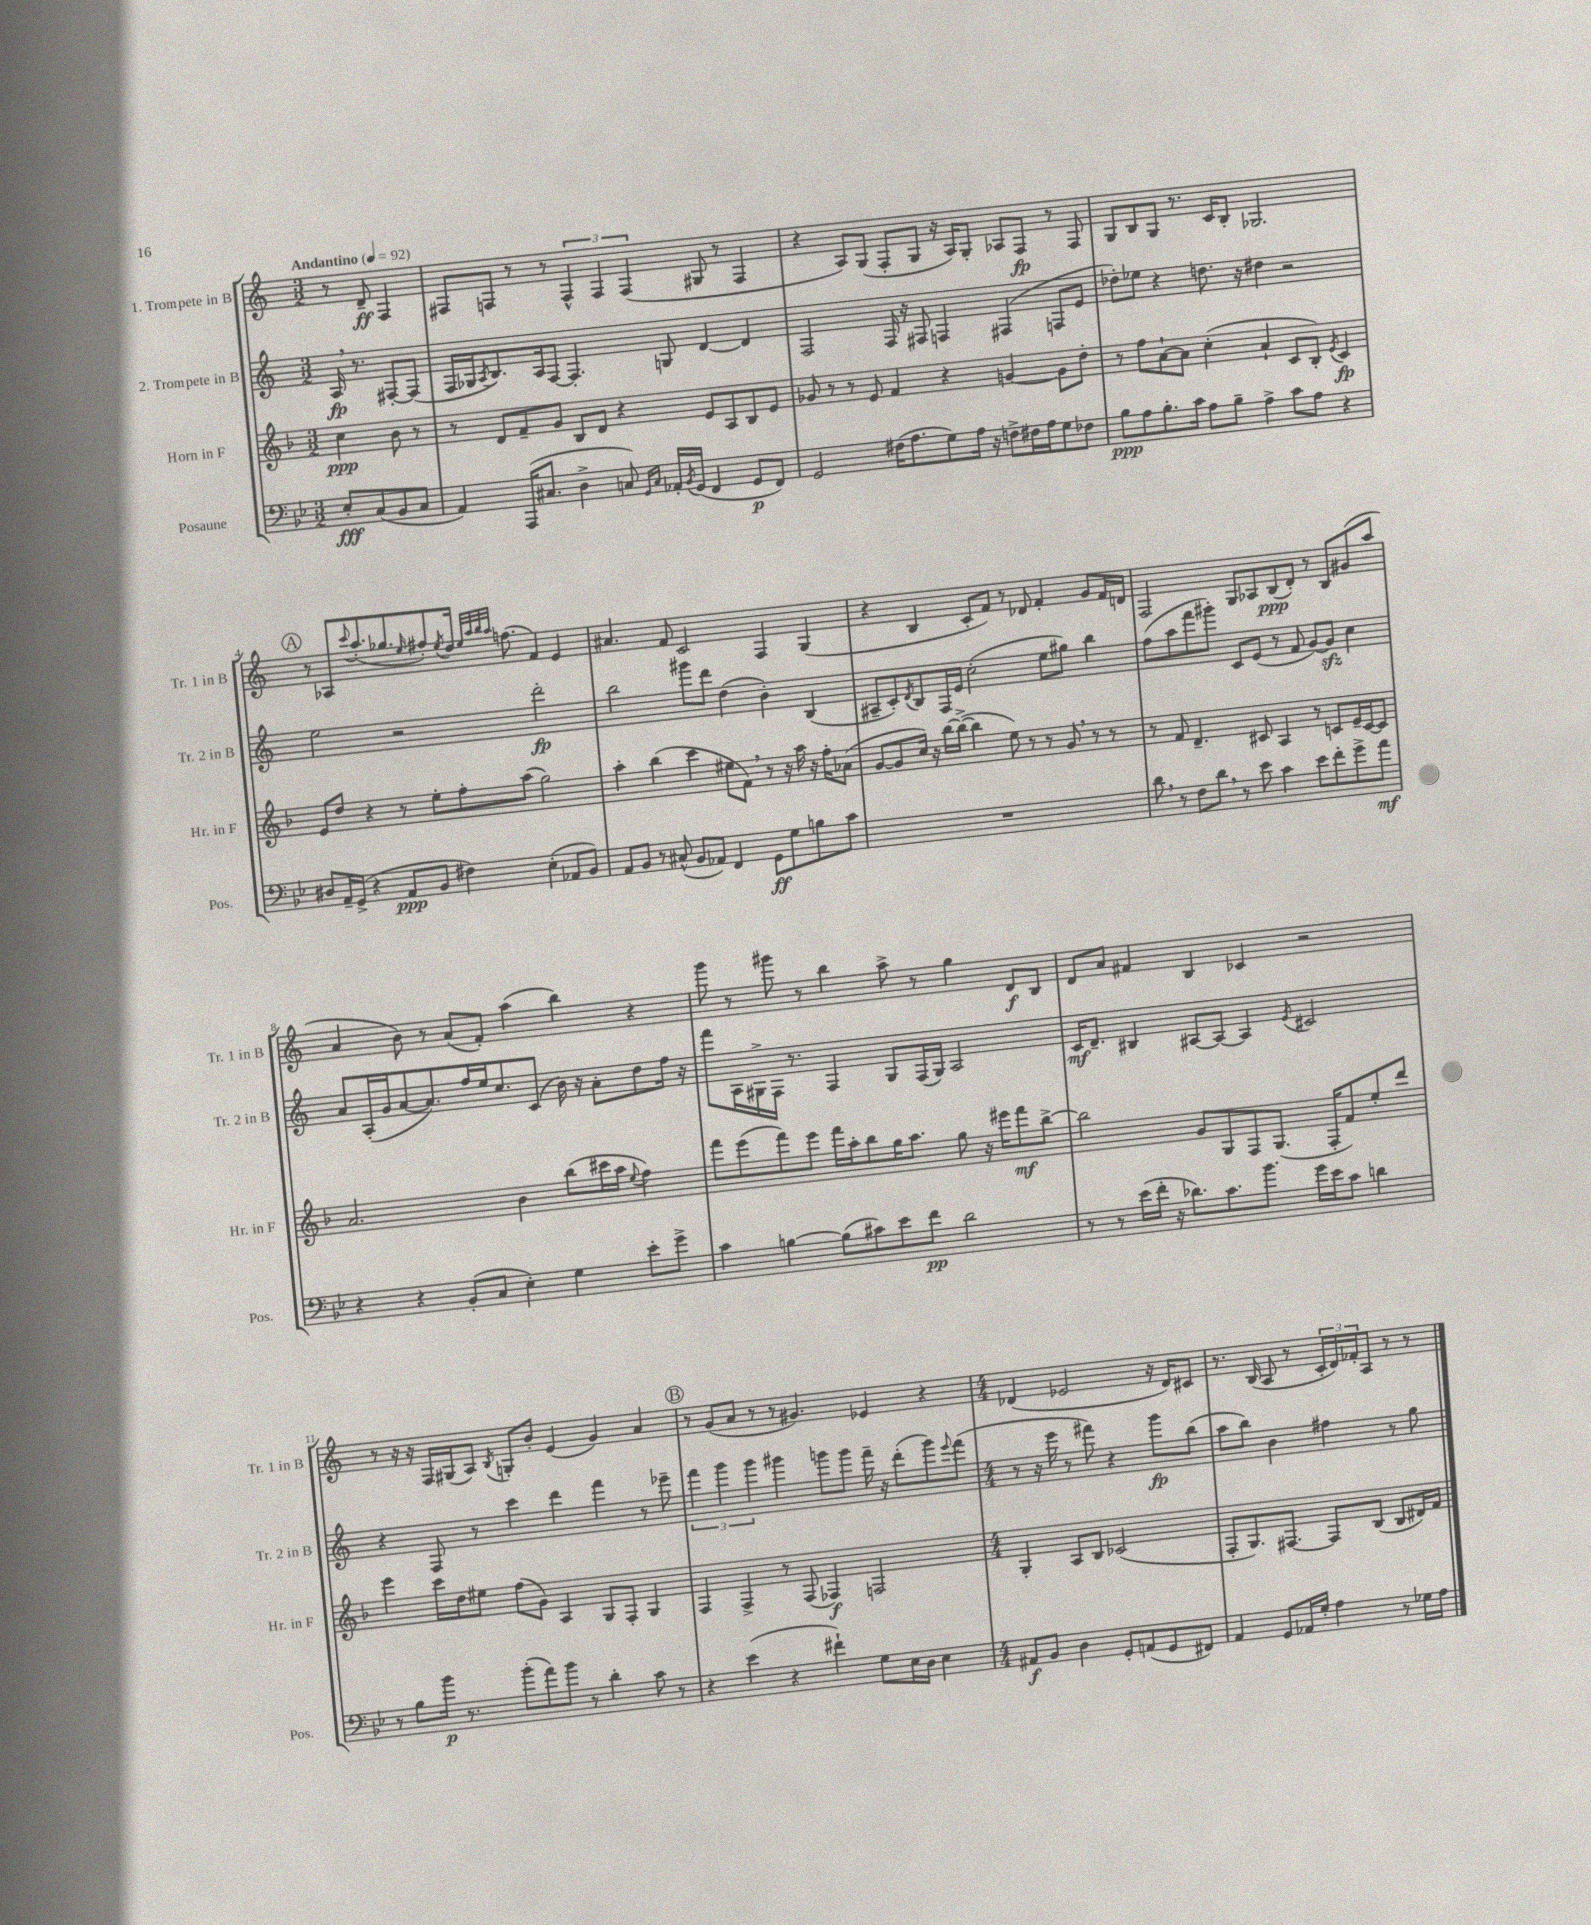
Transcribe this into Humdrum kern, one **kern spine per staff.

**kern	**kern	**kern	**kern
*staff4	*staff3	*staff2	*staff1
*clefF4	*clefG2	*clefG2	*clefG2
*k[b-e-]	*k[b-]	*k[]	*k[]
*M3/2	*M3/2	*M3/2	*M3/2
*MM92	*MM92	*MM92	*MM92
8E-'/L	4cc\	16A/	8r
.	.	8.r	.
(8C/	.	.	8d~/
8BB-/	8b-\	[8F#'/L	4F/
8C/J	8r	(8F#/]J	.
=	=	=	=
4AA/)	8r	16F/LL	8F#/L
.	.	16G-/J	.
.	.	8qA/	.
.	8d/L	8.B/)	8F/J
(16AAA/LK	8f~/	.	8r
8.C#/J	.	16A/k	.
.	8g/J	[8F/J	8r
4D^\	8B-/L	4.F'/]	6F^^/
.	8d/J	.	.
.	.	.	6F/
8C/)	4r	.	.
.	.	.	(6F/
16qqGG/LL	.	.	.
16qqC/JJ	.	.	.
16AA-'/LL	.	8G/	.
8qBB-/	.	.	.
(16GG/JJ	.	.	.
4FF/	8e/L	[4d/	8G#/
.	8A/	.	8r
8GG/L	8B-/	4d/]	4F/
8FF/J)	8e/J	.	.
=	=	=	=
2GG/	8g-/	2F/	4r
.	8r	.	.
.	8r	.	8A/L)
.	8e/	.	(8G/J
(16F#\LK	4f/	16F/	8F'/L
8.A\	.	16r	.
.	.	8F#/	8G/J
8G\)	4r	4F/	16r
.	.	.	16A/LK)
16A\Jk	.	.	8G'/J
16r	.	.	.
8F^\L	[4g/	(4F#/	8A-/L
16F#\L	.	.	8F/J
16A\J	.	.	.
8G\	8g\]L	8F/L	8r
8F-\J	8dd'\J	8e/J	8F/
=	=	=	=
8B-\L	8r	8dd-'\L)	8G/L
8A\	8ff\L	8ee-\J	8B/
8.B-'\	[8a`\	4r	8G/J
.	8a\]J	.	8.r
16c\Jk	.	.	.
8A\L	(4cc'\	8.dd\	.
.	.	.	16c/LK
8B-~\J	.	.	8B'/J
.	.	16r	.
4A^\	4a`/	4dd#\	2.G-/
8c\L	8c/L	2r	.
8A\J	8B-'/J)	.	.
.	8qe/	.	.
4r	4c/	.	.
=	=	=	=
8D#/L	8e/L	2ee\	8r
16AA~/L	8dd/J	.	8A-/L
(16GG^/JJ	.	.	.
.	.	.	8qqccc/
4r	4r	.	(8.aa'/
.	.	.	8.gg-/
8AA/L	8r	2r	.
.	.	.	16qqee/
8BB-/J	8ee'\L	.	8ff#'/)
.	.	.	8qee/
4F#\)	8ff'\	.	16dd/Jk
.	.	.	32qqee/LLL
.	.	.	32qqaa/
.	.	.	32qqbb/
.	.	.	32qqaa/JJJ
.	.	.	(8.ff\
.	(8aa\J	.	.
(4E-'\	2gg\)	2ddd'\	4f/)
8AA-/L	.	.	4e/
8BB-/J)	.	.	.
=	=	=	=
8AA/L	4aa'\	2bb\	4.a#/
8BB-/J	.	.	.
8r	(4bb-\	.	.
(8C#^^/	.	.	8f/
8BB-/L	4ccc\	8ggg#\L	2c/
8AA-/J)	.	8ddd\J	.
4FF/	8ee#\L	(4dd\	.
.	8f\J)	.	.
8GG\L	8r	4b'\)	4F/
8G\	16r	.	.
.	16aa\	.	.
8B\	16r	(4B/	(4G/
.	16ff'\LK	.	.
8c\J	(8a-\J	.	.
=	=	=	=
1.r	[8g/L	8A#~/L	4r
.	8g/]	8c'/)	.
.	.	8qd/	.
.	16cc/Jk)	8B/	4B/
.	16r	.	.
.	[16bb-\LL	16F/L	.
.	(16bb-^\_JJ	16e/JJ	.
.	4bb-\]	(2cc'\	8c'/L
.	.	.	8f/J)
.	8ee\)	.	8r
.	8r	.	8d-/
.	8r	8ee\L	4f'/
.	8g/	8gg#\J)	.
.	8r	4bb\	8g/L
.	8r	.	16f/L
.	.	.	16d/JJ
=	=	=	=
8d\	8r	(8ff\L	2F/
8r	8f/	8aa\	.
8F\L	4.d~/	8fff\	.
8d\J	.	8ggg#'\J)	.
8r	.	8c/L	8G/L
8e-\	8c#/	(8e/J	8A-/
4c\	4A/	8r	(8B/
.	.	8f/	8d'/J)
8e-\L	8r	[8g/L)	8r
8f'\	8c/L	8g/]J	8B/L
8g^\	16e~/L	4cc\	(8g#/
.	[16c/J	.	.
8a\J	8c/]J	.	8aa/J
=	=	=	=
4r	2.a/	8a/L	4a/
.	.	(16A'/L	.
.	.	16g/J	.
4r	.	[8a/	8b\)
.	.	8.a/])	8r
(8BB-'/L	.	.	(8a/L
.	.	16ff/L	.
8C/J	.	16ee/J	8f'/J)
.	.	8.cc/	.
4E-'\)	4b-\	.	(4aa\
.	.	(8c/J	.
4G\	(8bb-\L	16b\)	4bb\)
.	.	16r	.
.	16ccc#\L	8a'\L	.
.	16aa\JJ	.	.
.	8qqee/	.	.
8e-'\L	4ff\)	8dd\	4r
8g^\J	.	16ff\Jk	.
.	.	16r	.
=	=	=	=
4c\	8fff\L	8fff\L	8ggg\
.	(8eee\	16A\L	8r
.	.	16G#^\	.
[4B\	8fff\)	16F\JJ	8ggg#\
.	.	8.r	.
.	8eee\J	.	8r
(8B\]L	16fff\LL	4F/	4bb\
.	16aa'\J	.	.
8c#\)	8bb-\	.	.
8e-\	16gg\K	8G#/L	8aa^\
.	8.aa\J	.	.
8f\J	.	(16F/L	8r
.	.	16G#/JJ)	.
2d\	8gg\	2A/	4gg\
.	16r	.	.
.	16eee#\LK	.	.
.	8fff\	.	8d/L
.	[8bb-^\J	.	8B/J
=	=	=	=
8r	2bb-\]	16c/LK	8d/L
.	.	8.d~/J	.
8r	.	.	8a/J
(16e-\LL	.	4B#/	4f#/
16f'\JJ	.	.	.
16r	.	.	.
8.d-\L)	.	.	.
.	8g/L	[8A#/L	4B/
8.c\	8G/	8A#/_J	.
.	8F/	4A#/]	4c-/
8.b-\J	.	.	.
.	(8.G/J	.	.
.	.	8qe/	.
16g\LL	.	2c#/	2r
16e-\J	16F'/LK	.	.
8c\J	8f/)	.	.
4d\	8ee'/	.	.
.	8ddd/J	.	.
=	=	=	=
8r	4eee\	4r	8r
8B-\L	.	.	16r
.	.	.	16r
16b-\Jk	16ccc\LL	8F/	16F/LL
8.r	16dd\J	.	(16G#/J
.	8ee#\J	8r	8A/J)
.	.	.	8qB/
(8b-'\L	(8ff\L	4ccc\	8G'/L
8a\)	8g\J)	.	8b'/J
8b-\J	4A/	4ddd\	(4e/
8r	.	.	.
4d'\	8G/L	4fff\	4g/)
.	8F'/J	.	.
8c\	4G/	8r	4a/
8r	.	8eee-~\	.
=	=	=	=
4r	4F/	6fff\	8r
.	.	.	(8g/L
.	.	6ggg\	.
(4e-\	4F^/	.	8a/J
.	.	6ggg\	.
.	.	.	8r
4r	8r	4ggg#\	8r
.	(8F/	.	4.g#/)
4f#`\)	4F-/)	8ggg\L	.
.	.	8ggg\J	.
8G\L	2F/	16fff~\	4e-/
.	.	16r	.
16E-\L	.	(8ddd'\L	.
16D\JJ	.	.	.
4E-\	.	8ggg\)	4r
.	.	8qqeee/	.
.	.	(8fff\J	.
=	=	=	=
*M4/4	*M4/4	*M4/4	*M4/4
8AA#/L	4G'/	8r	(4d-/
8BB-/J	.	16r	.
.	.	16eee\	.
4D\	8A/L	8r	2e-/
.	8B-/J	8fff#\)	.
8GG'/L	(2c-/	4r	.
(8AA/	.	.	.
8GG/	.	8ggg\L	16r
.	.	.	16d-/LK)
8FF#/J)	.	(8bb\J	8c#/J
=	=	=	=
4AA/	8F'/L	8aa\L	8.r
.	8.G/)	8bb\J)	.
.	.	.	(16B/
8GG/L	.	4b\	8A/
.	[8.F#/J	.	.
16AA-/L	.	.	8r
16G'/JJ	.	.	.
4A\	8F#/]L	4ff#\	24c'/LL
.	.	.	24d/)
.	.	.	24f-'/J
.	(8B-/J	.	8A/J
8r	8B-/L	8r	8r
16G-\LL	16d#/L)	8gg\	8r
16A\JJ	16f/JJ	.	.
==	==	==	==
*-	*-	*-	*-
